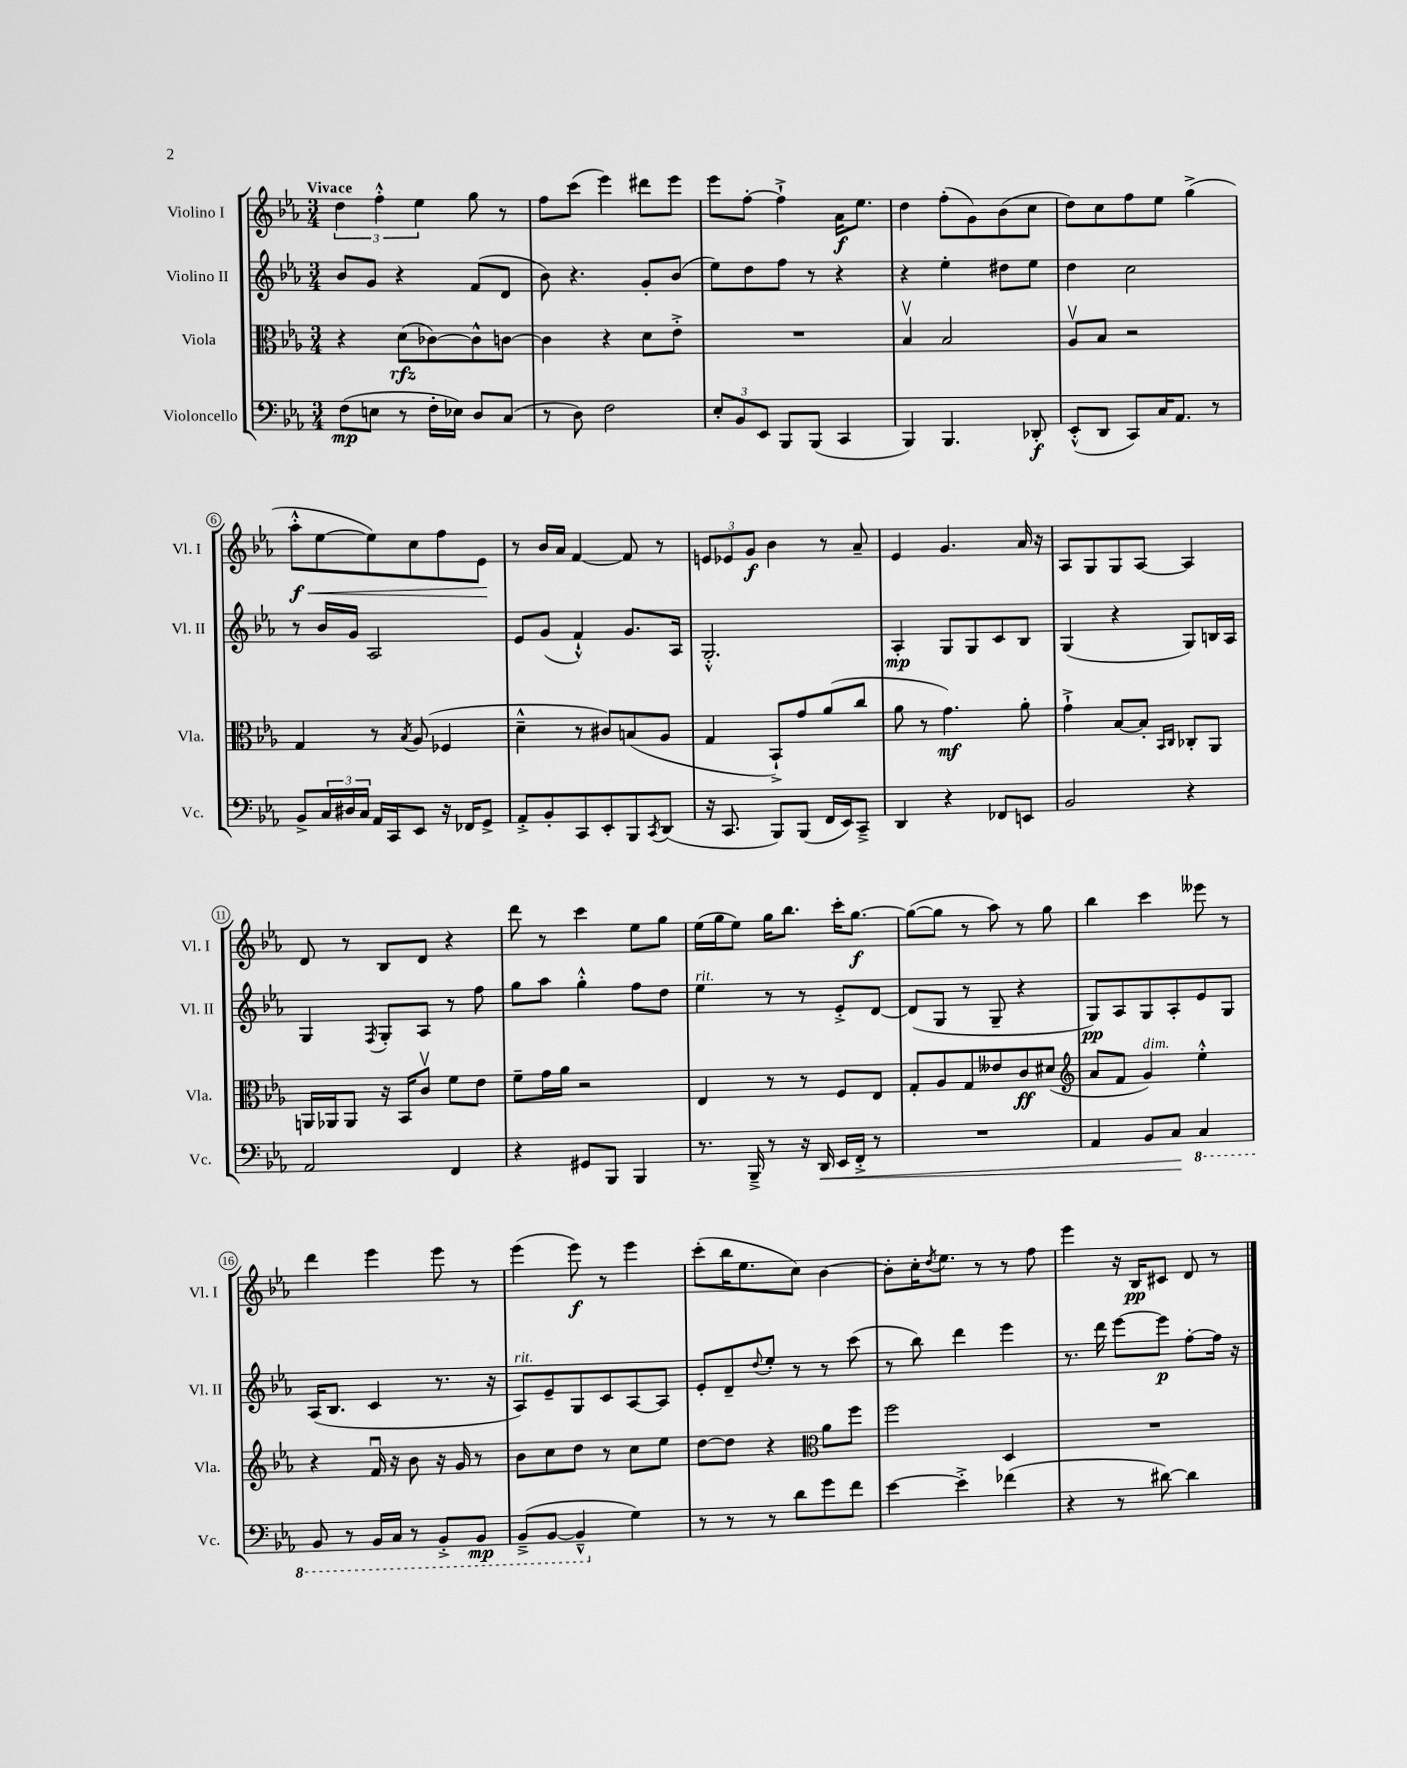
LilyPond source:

<<
\new StaffGroup <<
\new Staff = "s0" \with { instrumentName = "Violino I" shortInstrumentName = "Vl. I" } {
    \clef treble \key ees \major \numericTimeSignature \time 3/4 \tempo "Vivace"
    \tuplet 3/2 { d''4 f''4-.-^ ees''4 } g''8 r8 |
    f''8 c'''8( ees'''4) dis'''8 ees'''8 |
    ees'''8 f''8~-. f''4-!-> aes'16\f ees''8. |
    d''4 f''8-.( g'8) bes'8( c''8 |
    d''8) c''8 f''8 ees''8 g''4->( |
    aes''8-.-^\f\< ees''8~ ees''8) c''8 f''8 ees'8\! |
    r8 bes'16 aes'16 f'4~ f'8 r8 |
    \tuplet 3/2 { e'8 ees'8 g'8\f } bes'4 r8 aes'8-- |
    ees'4 g'4. aes'16 r16 |
    aes8 g8 g8 aes8~ aes4 |
    d'8 r8 bes8 d'8 r4 |
    d'''8 r8 c'''4 ees''8 g''8 |
    ees''16( g''16 ees''8) g''16 bes''8. c'''16-. g''8.~\f |
    g''8~( g''8 r8 aes''8) r8 g''8 |
    bes''4 c'''4 eeses'''8 r8 |
    d'''4 ees'''4 ees'''8 r8 |
    ees'''4( ees'''8\f) r8 ees'''4 |
    c'''8-.( bes''16 ees''8. c''8) bes'4~ |
    bes'8-. c''16-. \acciaccatura { d''8 } ees''8. r8 r8 f''8 |
    ees'''4 r16 bes16\pp cis'8 d'8 r8 \bar "|." |
}
\new Staff = "s1" \with { instrumentName = "Violino II" shortInstrumentName = "Vl. II" } {
    \clef treble \key ees \major \numericTimeSignature \time 3/4
    bes'8 g'8 r4 f'8( d'8 |
    bes'8) r4. g'8-. bes'8( |
    ees''8) d''8 f''8 r8 r4 |
    r4 ees''4-. dis''8 ees''8 |
    d''4 c''2 |
    r8 bes'16 g'16 aes2 |
    ees'8 g'8( f'4-!-^) g'8. aes16 |
    g2.-.-^ |
    aes4-.\mp g8 g8 c'8 bes8 |
    g4( r4 g8) b16 aes16 |
    g4 \acciaccatura { f8 } g8-. aes8 r8 f''8 |
    g''8 aes''8 g''4-.-^ f''8 d''8 |
    ees''4^\markup { \italic "rit." } r8 r8 ees'8-.-> d'8~ |
    d'8( g8 r8 g8-- r4 |
    g8\pp) aes8 g8 aes8-. ees'8 g8 |
    aes16( bes8. c'4 r8. r16 |
    aes8^\markup { \italic "rit." }) ees'8-- g8 c'8 aes8~ aes8 |
    ees'8-. d'8-- \appoggiatura { d''8 } ees''8-. r8 r8 c'''8( |
    r8 bes''8) d'''4 ees'''4 |
    r8. d'''16 ees'''8~ ees'''8\p f''8~-. f''16 r16 \bar "|." |
}
\new Staff = "s2" \with { instrumentName = "Viola" shortInstrumentName = "Vla." } {
    \clef alto \key ees \major \numericTimeSignature \time 3/4
    r4 d'8\rfz( ces'8~) ces'8-^ c'8~ |
    c'4 r4 d'8 ees'8-.-> |
    R2. |
    bes4\upbow bes2 |
    aes8\upbow bes8 r2 |
    g4 r8 \acciaccatura { bes8 } aes8( fes4 |
    d'4---^ r8 cis'8) b8( aes8 |
    g4 bes,8-!->) g'8 aes'8( c''8 |
    aes'8 r8 g'4.\mf) aes'8-. |
    g'4-!-> bes8~ bes8-. \grace { bes,16 c16 } ces8-. aes,8 |
    a,16 aes,16 aes,8 r16 bes,16 c'8\upbow f'8 ees'8 |
    f'8-- g'16 aes'16 r2 |
    ees4 r8 r8 f8 ees8 |
    g8-. aes8 g8 eeses'8 c'8\ff dis'8( |
    \clef treble aes'8 f'8 g'4^\markup { \italic "dim." }) ees''4-.-^ |
    r4 f'16\downbow r16 bes'8 r16 g'16 r8 |
    bes'8 c''8 d''8 r8 c''8 ees''8 |
    d''8~ d''8 r4 \clef alto aes'8 f''8 |
    f''2 d4 |
    R2. \bar "|." |
}
\new Staff = "s3" \with { instrumentName = "Violoncello" shortInstrumentName = "Vc." } {
    \clef bass \key ees \major \numericTimeSignature \time 3/4
    f8\mp( e8 r8 f16-. ees16) d8 c8( |
    r8 d8) f2 |
    \tuplet 3/2 { ees8-. bes,8 ees,8 } bes,,8 bes,,8( c,4 |
    bes,,4) bes,,4. des,8-.\f |
    ees,8-.-^( d,8 c,8) c16 aes,8. r8 |
    bes,8-> \tuplet 3/2 { c16 dis16 c16 } aes,16 c,16 ees,8 r16 fes,16 g,8-> |
    aes,8-.-> bes,8-. c,8 ees,8-. bes,,8 \acciaccatura { c,8 } d,8( |
    r16 c,8. bes,,8) bes,,8( f,16 ees,16) c,8---> |
    d,4 r4 fes,8 e,8 |
    bes,2 r4 |
    aes,2 f,4 |
    r4 gis,8 bes,,8 bes,,4 |
    r8. bes,,16---> r8 r16 d,16\< ees,16 f,16-.-> r8 |
    R2. |
    aes,4 bes,8 c8\! \ottava #-1 c,4 |
    bes,,8 r8 bes,,16 c,16 r8 bes,,8-.-> bes,,8\mp |
    bes,,8--->( bes,,8~ bes,,4---^ \ottava #0 g4) |
    r8 r8 r8 d'8 g'8 f'8 |
    ees'4~ ees'4-.-> fes'4( |
    r4 r8 dis'8~) dis'4 \bar "|." |
}
>>
>>
\layout { \context { \Score \override BarNumber.stencil = #(make-stencil-circler 0.1 0.3 ly:text-interface::print) } }
